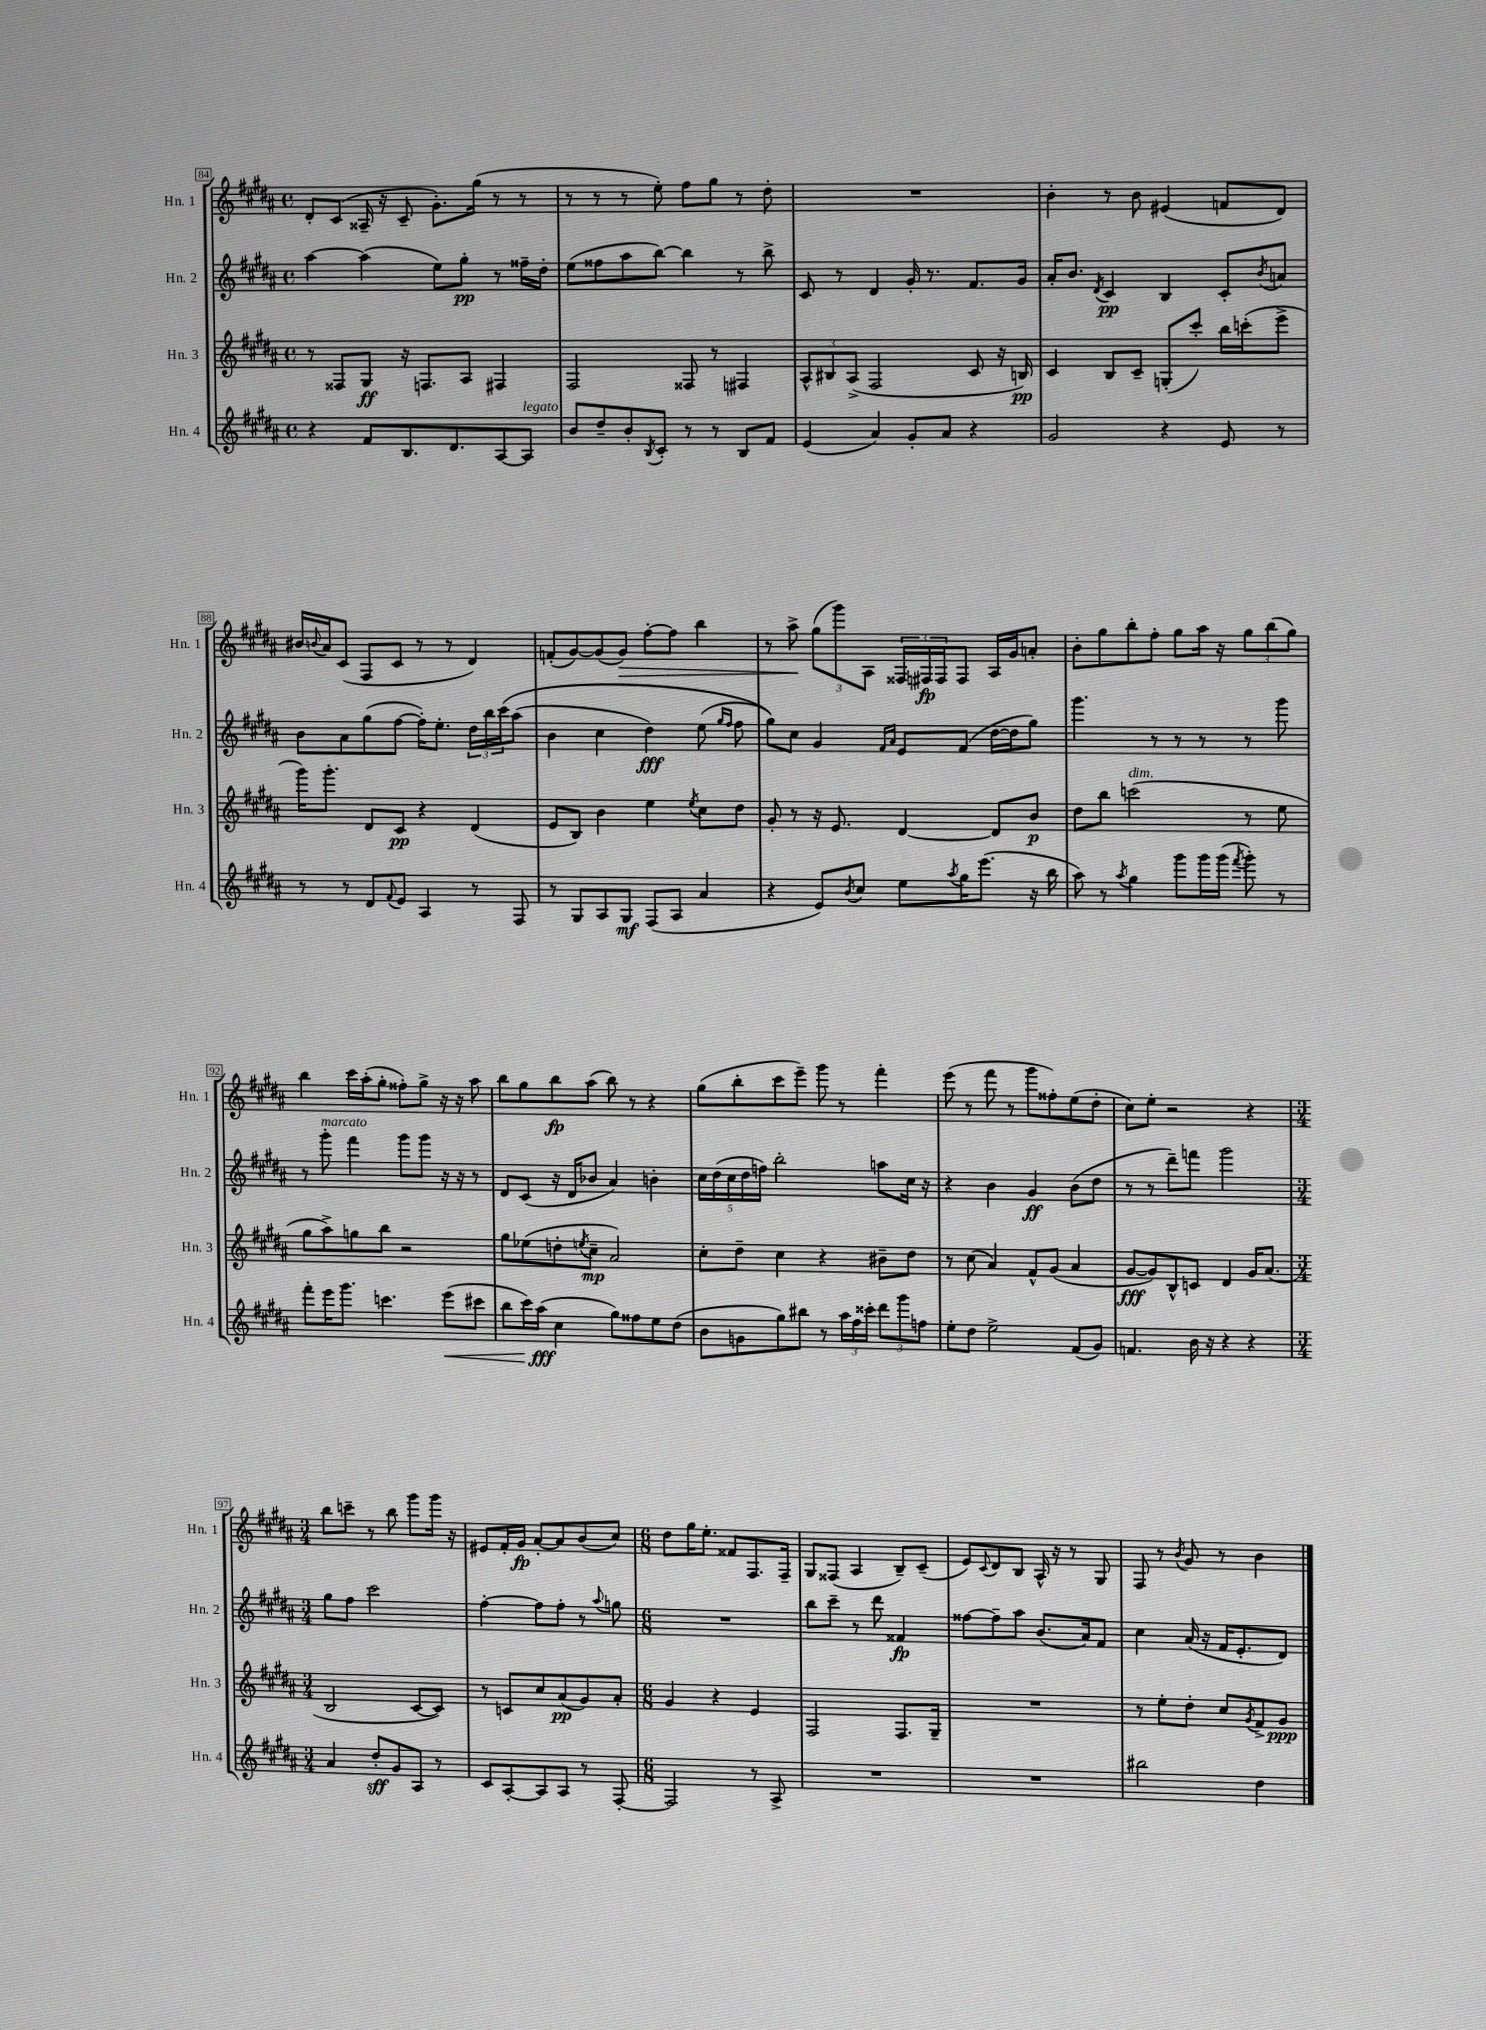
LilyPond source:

<<
\new StaffGroup <<
\new Staff = "s0" \with { instrumentName = "Hn. 1" shortInstrumentName = "Hn. 1" } {
    \clef treble \key b \major \defaultTimeSignature \time 4/4
    dis'8-. cis'8( aisis16-- r16 cis'8-- gis'8.-.) gis''16( r8 r8 |
    r8 r8 r8 e''8-.) fis''8 gis''8 r8 dis''8-. |
    R1 |
    b'4-. r8 b'8 eis'4( f'8 dis'8) |
    bis'16 \appoggiatura { b'8 } ais'16 cis'8( fis8 cis'8 r8 r8 dis'4) |
    f'8-.( gis'8~) gis'8( gis'8\>) fis''8~-. fis''8 b''4 |
    r8 ais''8->\! \tuplet 3/2 { gis''8( gis'''8) ais8 } \tuplet 3/2 { fisis16 fis16\fp fis16 } fis8 ais16 gis'16 a'8-. |
    b'8-. gis''8 b''8-. fis''8-. gis''8 ais''16 r16 \tuplet 3/2 { gis''8 b''8( gis''8) } |
    b''4 cis'''16 ais''16-.( gis''8-. fisis''8-.) gis''8-> r16 r16 ais''8 |
    b''8 gis''8 b''8\fp ais''8( b''8) r8 r4 |
    gis''8( b''8-. cis'''8 e'''8--) gis'''8 r8 fis'''4-. |
    e'''8( r8 fis'''8 r8 gis'''8 fisis''8-.) e''8( dis''8-. |
    cis''8) e''8-. r2 r4 |
    \numericTimeSignature \time 3/4 b''8 c'''8-- r8 b''8 gis'''8 gis'''16 r16 |
    eis'8 fis'16-. gis'16\fp ais'8~-. ais'8 b'8( cis''8) |
    \numericTimeSignature \time 6/8 dis''8 gis''16 e''8.-. fisis'8 fis8. fis16-- |
    gis8 fisis8( ais4 b8--) cis'8--( |
    e'8) \appoggiatura { cis'8 } dis'8 b8 ais16-^ r16 r8 gis8 |
    fis8 r8 \acciaccatura { b'8 } gis'8 r8 b'4 \bar "|." |
}
\new Staff = "s1" \with { instrumentName = "Hn. 2" shortInstrumentName = "Hn. 2" } {
    \clef treble \key b \major \defaultTimeSignature \time 4/4
    ais''4~ ais''4( e''8) gis''8-.\pp r8 fisis''16-- dis''16-. |
    e''8( fisis''8 ais''8 b''8~) b''4 r8 b''8-> |
    cis'8 r8 dis'4 gis'16-. r8. fis'8. gis'16 |
    ais'16-. b'8. \acciaccatura { dis'8 } cis'4\pp b4 cis'8-. \acciaccatura { b'8 } a'8 |
    b'8 ais'8 gis''8( fis''8~ fis''16-.) e''8.-. \tuplet 3/2 { dis''16 b''16 cis'''16\( } ais''8( |
    b'4 cis''4 dis''4\fff) e''8( \grace { gis''16 fis''16 } fis''8 |
    gis''8)\) cis''8 gis'4 \grace { fis'16 ais'16 } e'8 fis'8( dis''16~ dis''16 gis''8) |
    gis'''4. r8 r8 r8 r8 gis'''8 |
    r8 gis'''8-.^\markup { \italic "marcato" } fis'''4 gis'''8 gis'''8 r16 r16 r8 |
    dis'8 cis'8( r16 dis'16 bes'8 ais'4) b'4-. |
    \tuplet 5/4 { cis''16 dis''16( cis''16 dis''16 f''16) } b''2-. a''8 cis''16 r16 |
    r4 b'4 gis'4\ff b'8( dis''8 |
    r8 r8 dis'''8--) f'''8 gis'''2 |
    \numericTimeSignature \time 3/4 gis''8 fis''8 cis'''2 |
    fis''4~-. fis''8 fis''8-. r8 \appoggiatura { ais''8 } g''8 |
    \numericTimeSignature \time 6/8 R2. |
    b''8 cis'''8-- r8 dis'''8 fisis'4\fp |
    fisis''8~ fisis''8-- ais''8 b'8.( ais'16) fis'8 |
    cis''4 ais'16( r16 fis'16 e'8.-. dis'8) \bar "|." |
}
\new Staff = "s2" \with { instrumentName = "Hn. 3" shortInstrumentName = "Hn. 3" } {
    \clef treble \key b \major \defaultTimeSignature \time 4/4
    r8 fisis8 gis8\ff r16 f8. ais8 fis4 |
    fis2 fisis8 r8 fis4 |
    \tuplet 3/2 { ais8-^ bis8 ais8->( } fis2 cis'8 r16 b16\pp) |
    cis'4 b8 cis'8-- g8-.( cis'''8-.) b''16 c'''16-.( e'''8-> |
    gis'''16) gis'''8.-. dis'8 cis'8\pp r4 dis'4( |
    e'8 b8) b'4 e''4 \acciaccatura { e''8 } cis''8 dis''8 |
    gis'8-. r8 r16 e'8. dis'4~ dis'8 b'8\p |
    dis''8 b''8 c'''2^\markup { \italic "dim." }( r8 e''8 |
    gis''8 ais''8->) g''8 b''8 r2 |
    gis''8 ees''8( d''8-. \acciaccatura { e''8 } cis''8--\mp ais'2) |
    cis''8-. dis''8-- cis''4 r4 bis'8-- dis''8 |
    r8 cis''8( ais'4) fis'8-^ gis'8( ais'4 |
    gis'8~\fff gis'8) b8-^ c'8 dis'4 gis'16 ais'8.( |
    \numericTimeSignature \time 3/4 b2 cis'8~ cis'8) |
    r8 c'8 cis''8 ais'8\pp( gis'8) ais'8-. |
    \numericTimeSignature \time 6/8 gis'4 r4 e'4 |
    fis2 fis8. gis16-- |
    R2. |
    r8 e''8-. dis''8-. cis''8 \acciaccatura { gis'8 } fis'8-> gis'8\ppp \bar "|." |
}
\new Staff = "s3" \with { instrumentName = "Hn. 4" shortInstrumentName = "Hn. 4" } {
    \clef treble \key b \major \defaultTimeSignature \time 4/4
    r4 fis'8 b8. dis'8. ais8~ ais8^\markup { \italic "legato" } |
    b'8 dis''8-- b'8-. \acciaccatura { b8 } cis'8-. r8 r8 b8 fis'8 |
    e'4( ais'4) gis'8-. ais'8 r4 |
    gis'2 r4 e'8 r8 |
    r8 r8 dis'8 \appoggiatura { fis'8 } e'8 ais4 r8 fis8 |
    r8 gis8 ais8 gis8\mf fis8( ais8 ais'4 |
    r4 e'8) \acciaccatura { b'8 } cis''8 e''8 \acciaccatura { ais''8 } gis''16 e'''8.( r16 b''16 |
    ais''8) r8 \acciaccatura { ais''8 } gis''4 gis'''8 gis'''16 gis'''16( \acciaccatura { fis'''8 } gis'''8-.) r8 |
    fis'''8-. e'''16 gis'''8. c'''4. e'''8\<( cis'''8 |
    b''8 cis'''16) ais''16\fff\!( cis''4 gis''8) fisis''8 e''8 dis''8( |
    b'8 g'8 gis''8) bis''8 r8 \tuplet 3/2 { ais''16 fis''16 cisis'''16-. } \tuplet 3/2 { dis'''8 gis'''8 f''8 } |
    e''8-. dis''8 e''2-> fis'8( gis'8) |
    f'4. b'16 r16 r4 r4 |
    \numericTimeSignature \time 3/4 ais'4 dis''8-.\sff gis'8 ais8 r8 |
    cis'8 ais8~-. ais8 ais8 r8 fis8~-. |
    \numericTimeSignature \time 6/8 fis2 r8 ais8-> |
    R2. |
    R2. |
    bis''2 dis''4 \bar "|." |
}
>>
>>
\layout { \context { \Score currentBarNumber = #84 \override BarNumber.stencil = #(make-stencil-boxer 0.1 0.3 ly:text-interface::print) } }
